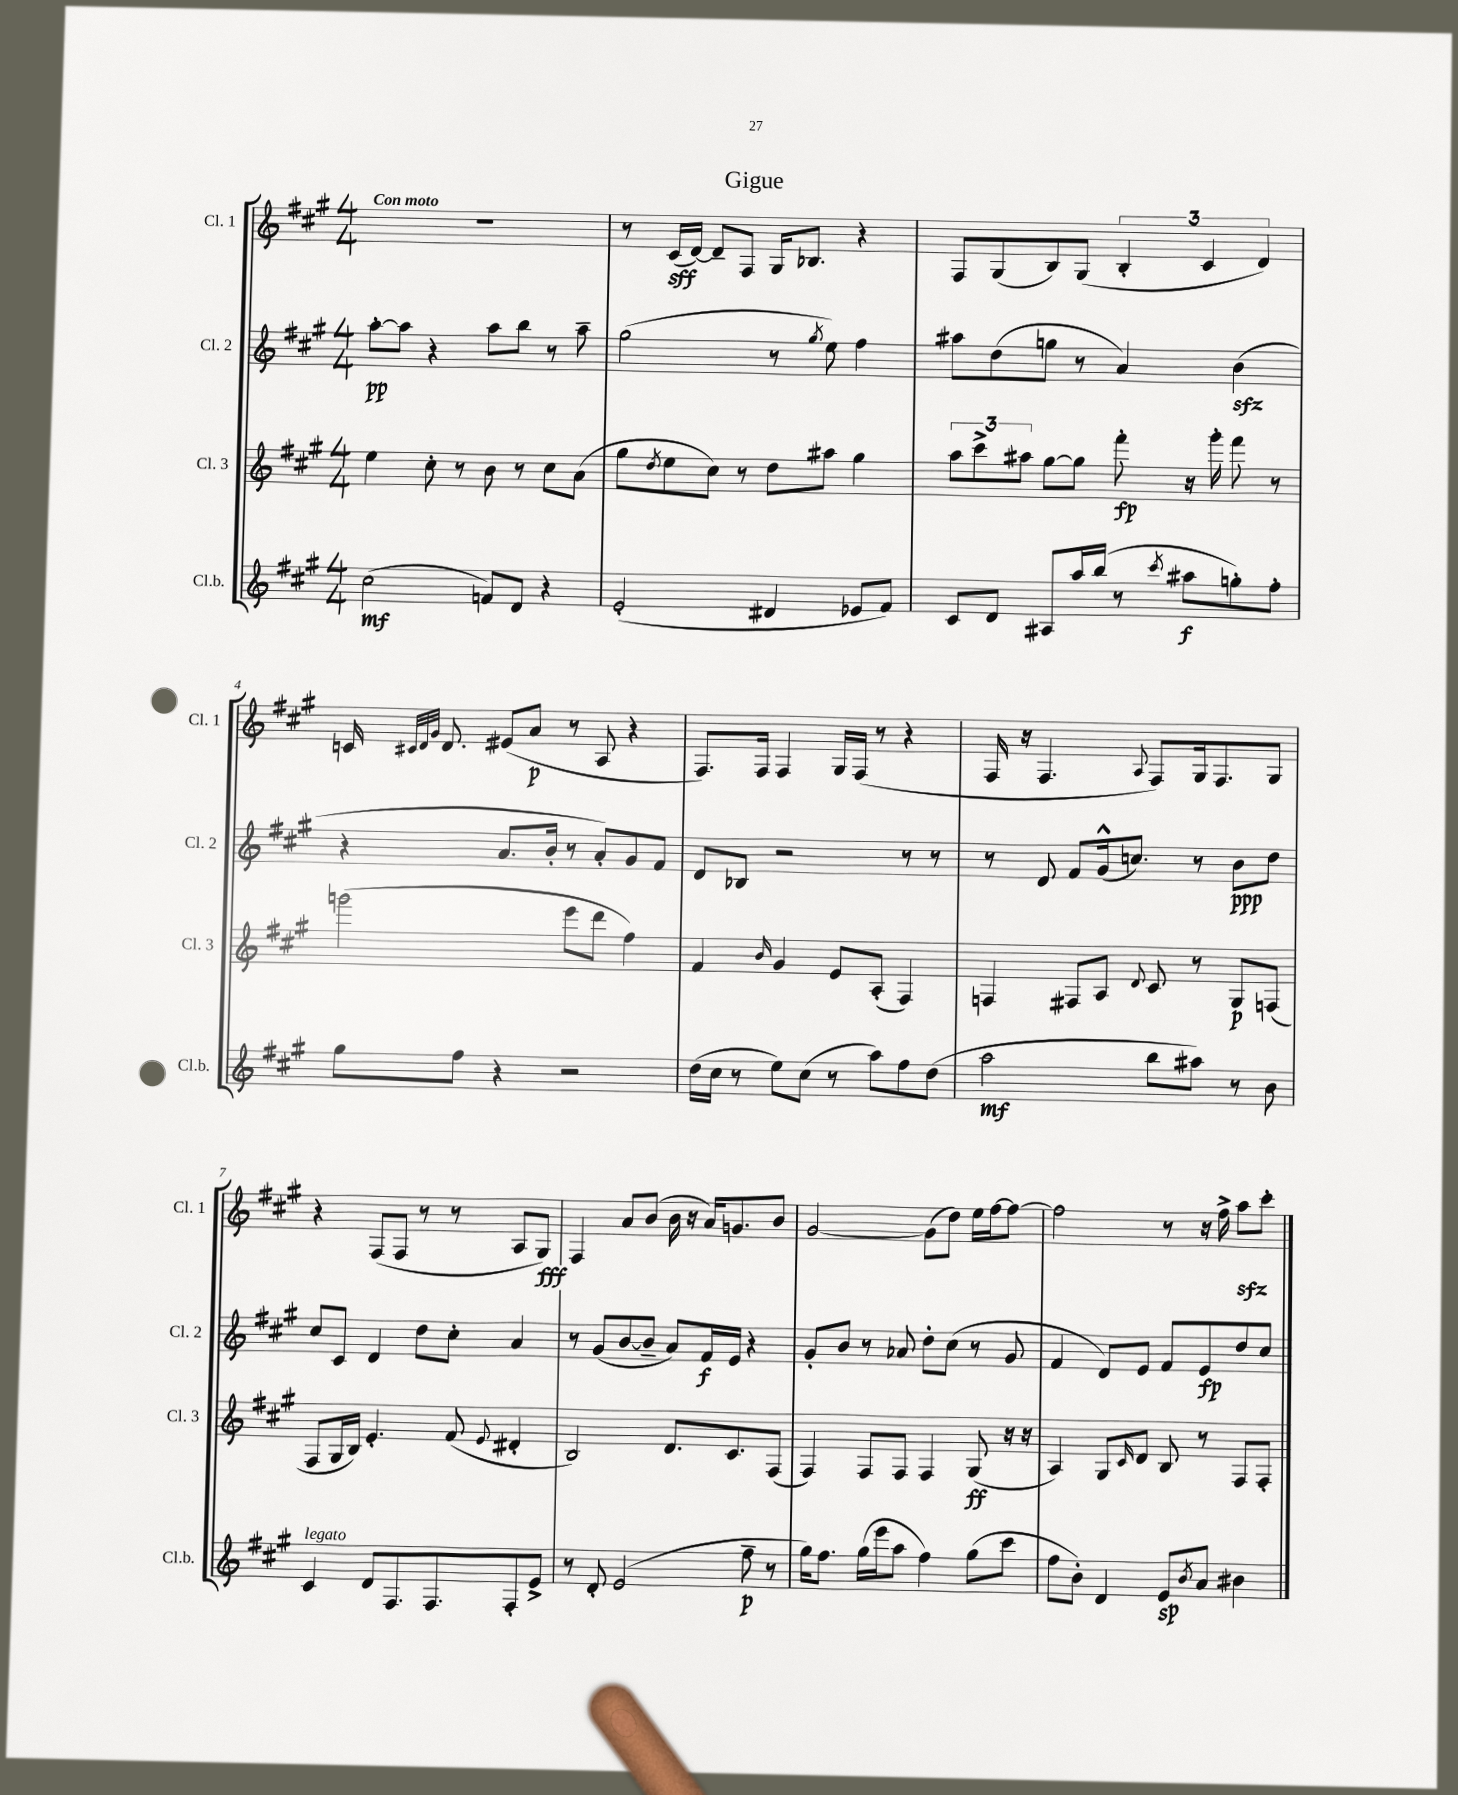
\header { title = "Gigue" }
<<
\new StaffGroup <<
\new Staff = "s0" \with { instrumentName = "Cl. 1" shortInstrumentName = "Cl. 1" } {
    \clef treble \key a \major \numericTimeSignature \time 4/4 \tempo "Con moto"
    R1 |
    r8 cis'16\sff( d'16~) d'8-- fis8 gis16 bes8. r4 |
    fis8 gis8( b8) gis8( \tuplet 3/2 { b4-. cis'4 d'4) } |
    c'16 \grace { cis'32 d'32 gis'32 } d'8. eis'8( a'8\p r8 a8 r4 |
    fis8.) fis16 fis4 gis16 fis16( r8 r4 |
    fis16 r16 fis4. \appoggiatura { a8 } fis8) gis16 fis8. gis8 |
    r4 fis8( fis8 r8 r8 a8 gis8\fff) |
    fis4 a'8 b'8( b'16 r16 a'16) g'8. b'8 |
    gis'2~ gis'8( d''8) e''16 fis''16~ fis''8~ |
    fis''2 r8 r16 fis''16-> a''8\sfz cis'''8-. \bar "|." |
}
\new Staff = "s1" \with { instrumentName = "Cl. 2" shortInstrumentName = "Cl. 2" } {
    \clef treble \key a \major \numericTimeSignature \time 4/4
    a''8~-.\pp a''8 r4 a''8 b''8 r8 a''8-- |
    gis''2( r8 \acciaccatura { gis''8 } e''8) fis''4 |
    ais''8 d''8( g''8 r8 a'4) b'4\sfz( |
    r4 a'8. b'16-. r8 a'8-.) gis'8 fis'8 |
    d'8 bes8 r2 r8 r8 |
    r8 d'8 fis'8 gis'16-^( c''8.) r8 b'8\ppp d''8 |
    cis''8 cis'8 d'4 d''8 cis''8-. a'4 |
    r8 gis'8( b'8~ b'8-- a'8) fis'16\f e'16 r4 |
    gis'8-. b'8 r8 aes'8 d''8-. cis''8( r8 gis'8 |
    fis'4 d'8) e'8 fis'8 e'8\fp d''8 cis''8 \bar "|." |
}
\new Staff = "s2" \with { instrumentName = "Cl. 3" shortInstrumentName = "Cl. 3" } {
    \clef treble \key a \major \numericTimeSignature \time 4/4
    e''4 cis''8-. r8 b'8 r8 cis''8 a'8( |
    gis''8 \acciaccatura { d''8 } e''8 cis''8) r8 d''8 ais''8 gis''4 |
    \tuplet 3/2 { a''8 cis'''8-> ais''8 } gis''8~ gis''8 fis'''8-.\fp r16 gis'''16-. fis'''8 r8 |
    g'''2( e'''8 d'''8 fis''4) |
    fis'4 \grace { b'16 } gis'4 e'8 a8-.( fis4) |
    f4 fis8 a8 \appoggiatura { d'8 } cis'8 r8 gis8\p f8( |
    fis8 gis16 b16) e'4.-. fis'8( \appoggiatura { e'8 } dis'4-. |
    b2) d'8. cis'8. fis8( |
    fis4) fis8 fis8 fis4 gis8\ff( r16 r16 |
    a4) gis8 \grace { cis'16 } d'8 b8 r8 fis8 fis8-. \bar "|." |
}
\new Staff = "s3" \with { instrumentName = "Cl.b." shortInstrumentName = "Cl.b." } {
    \clef treble \key a \major \numericTimeSignature \time 4/4
    cis''2\mf( f'8) d'8 r4 |
    e'2-.( dis'4 ees'8 fis'8) |
    cis'8 d'8 ais8 a''16 b''16( r8 \acciaccatura { cis'''8 } ais''8\f g''8-.) fis''8-. |
    gis''8 fis''8 r4 r2 |
    d''16( cis''16 r8 e''8) cis''8( r8 a''8) fis''8 d''8( |
    a''2\mf b''8 ais''8) r8 b'8 |
    cis'4^\markup { \italic "legato" } d'8 fis8. fis8. fis8-. e'8-> |
    r8 d'8-. e'2( fis''8--\p r8 |
    gis''16) fis''8. gis''16( e'''16 a''8 fis''4) gis''8( cis'''8 |
    fis''8 b'8-.) d'4 e'8\sp \acciaccatura { b'8 } a'8 bis'4 \bar "|." |
}
>>
>>
